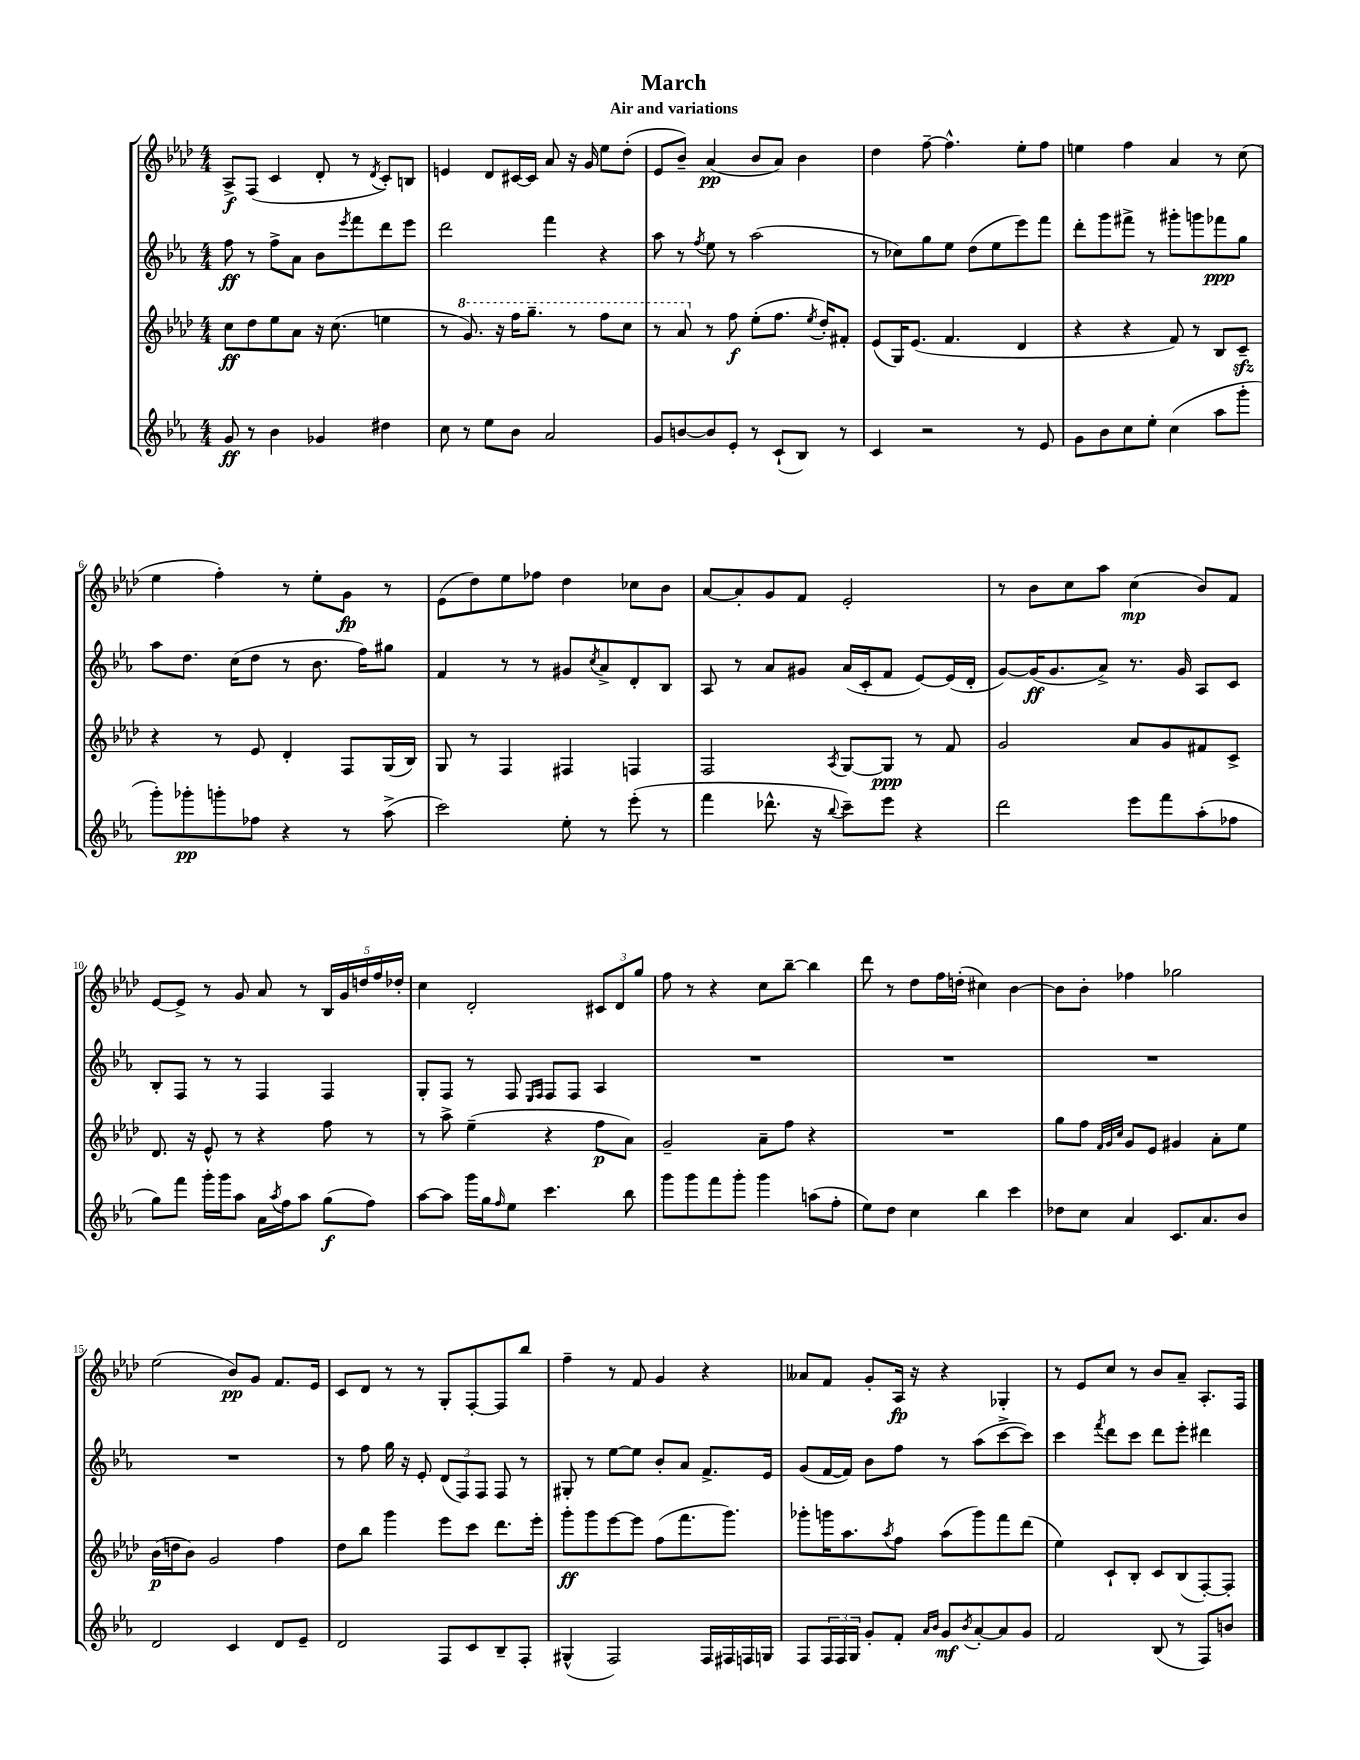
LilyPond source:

\header { title = "March" subtitle = "Air and variations" }
<<
\new StaffGroup <<
\new Staff = "s0" {
    \clef treble \key aes \major \numericTimeSignature \time 4/4
    aes8->\f f8( c'4 des'8-. r8 \acciaccatura { des'8 } c'8-.) b8 |
    e'4 des'8 cis'16~ cis'16 aes'8 r16 g'16 ees''8 des''8-.( |
    ees'8 bes'8--) aes'4\pp( bes'8 aes'8) bes'4 |
    des''4 f''8~-- f''4.-^ ees''8-. f''8 |
    e''4 f''4 aes'4 r8 c''8( |
    ees''4 f''4-.) r8 ees''8-. g'8\fp r8 |
    ees'8( des''8) ees''8 fes''8 des''4 ces''8 bes'8 |
    aes'8~ aes'8-. g'8 f'8 ees'2-. |
    r8 bes'8 c''8 aes''8 c''4\mp( bes'8) f'8 |
    ees'8~ ees'8-> r8 g'8 aes'8 r8 \tuplet 5/4 { bes16 g'16 d''16 f''16 des''16-. } |
    c''4 des'2-. \tuplet 3/2 { cis'8 des'8 g''8 } |
    f''8 r8 r4 c''8 bes''8~-- bes''4 |
    des'''8 r8 des''8 f''16 d''16-.( cis''4) bes'4~ |
    bes'8 bes'8-. fes''4 ges''2 |
    ees''2( bes'8\pp) g'8 f'8. ees'16 |
    c'8 des'8 r8 r8 g8-. f8~-. f8 bes''8 |
    f''4-- r8 f'8 g'4 r4 |
    aeses'8 f'8 g'8-. aes16\fp r16 r4 ges4-. |
    r8 ees'8 c''8 r8 bes'8 aes'8-- aes8.-. f16 \bar "|." |
}
\new Staff = "s1" {
    \clef treble \key ees \major \numericTimeSignature \time 4/4
    f''8\ff r8 f''8-> aes'8 bes'8 \acciaccatura { ees'''8 } f'''8 d'''8 ees'''8 |
    d'''2 f'''4 r4 |
    aes''8 r8 \acciaccatura { f''8 } ees''8 r8 aes''2( |
    r8 ces''8) g''8 ees''8 d''8( ees''8 ees'''8) f'''8 |
    d'''8-. g'''8 fis'''8-> r8 gis'''8-. g'''8 fes'''8\ppp g''8 |
    aes''8 d''8. c''16( d''8 r8 bes'8. f''16) gis''8 |
    f'4 r8 r8 gis'8 \acciaccatura { c''8 } aes'8-> d'8-. bes8 |
    aes8 r8 aes'8 gis'8 aes'16( c'16-. f'8 ees'8~) ees'16( d'16-. |
    g'8~) g'16\ff( g'8. aes'8->) r8. g'16 aes8 c'8 |
    bes8-. f8 r8 r8 f4 f4 |
    g8-. f8 r8 f8 \grace { ees16 f16 } f8 f8 aes4 |
    R1 |
    R1 |
    R1 |
    R1 |
    r8 f''8 g''16 r16 ees'8-. \tuplet 3/2 { d'8( f8) f8 } f8 r8 |
    gis8-. r8 ees''8~ ees''8 bes'8-. aes'8 f'8.-> ees'16 |
    g'8( f'16~ f'16) bes'8 f''8 r8 aes''8( c'''8~-> c'''8) |
    c'''4 \acciaccatura { f'''8 } d'''8 c'''8 d'''8 ees'''8-. dis'''4 \bar "|." |
}
\new Staff = "s2" {
    \clef treble \key aes \major \numericTimeSignature \time 4/4
    c''8\ff des''8 ees''8 aes'8 r16 c''8.( e''4 |
    r8 \ottava #1 g''8.) r16 f'''16 g'''8.-- r8 f'''8 c'''8 |
    r8 aes''8 \ottava #0 r8 f''8\f ees''8-.( f''8. \acciaccatura { ees''8 } des''16-.) fis'8-. |
    ees'8( g16) ees'8.( f'4. des'4 |
    r4 r4 f'8) r8 bes8 c'8--\sfz |
    r4 r8 ees'8 des'4-. f8 g16( bes16) |
    g8 r8 f4 fis4 f4 |
    f2 \acciaccatura { aes8 } g8~ g8\ppp r8 f'8 |
    g'2 aes'8 g'8 fis'8 c'8-> |
    des'8. r16 ees'8-^ r8 r4 f''8 r8 |
    r8 aes''8-> ees''4--( r4 f''8\p aes'8) |
    g'2-- aes'8-- f''8 r4 |
    R1 |
    g''8 f''8 \grace { f'32 g'32 c''32 } g'8 ees'8 gis'4 aes'8-. ees''8 |
    bes'16\p( d''16 bes'8) g'2 f''4 |
    des''8 bes''8 g'''4 ees'''8 c'''8 des'''8. ees'''16-. |
    g'''8-.\ff g'''8 ees'''8~ ees'''8 f''8( f'''8. g'''8.) |
    ges'''8-. g'''16 aes''8. \acciaccatura { aes''8 } f''8 aes''8( g'''8) f'''8 des'''8( |
    ees''4) c'8-! bes8-. c'8 bes8( f8~-.) f8-. \bar "|." |
}
\new Staff = "s3" {
    \clef treble \key ees \major \numericTimeSignature \time 4/4
    g'8\ff r8 bes'4 ges'4 dis''4 |
    c''8 r8 ees''8 bes'8 aes'2 |
    g'8 b'8~ b'8 ees'8-. r8 c'8-!( bes8) r8 |
    c'4 r2 r8 ees'8 |
    g'8 bes'8 c''8 ees''8-. c''4( aes''8 g'''8-. |
    g'''8-.) ges'''8-.\pp g'''8-. fes''8 r4 r8 aes''8->( |
    c'''2) ees''8-. r8 ees'''8-.( r8 |
    f'''4 des'''8.-^ r16 \appoggiatura { bes''8 } c'''8--) ees'''8 r4 |
    d'''2 ees'''8 f'''8 aes''8-.( fes''8 |
    g''8) f'''8 g'''16-. g'''16 aes''8 aes'16 \acciaccatura { aes''8 } f''16 aes''8 g''8\f( f''8) |
    aes''8~ aes''8 g'''16 g''16 \grace { f''16 } ees''8 c'''4. bes''8 |
    g'''8 g'''8 f'''8 g'''8-. g'''4 a''8( f''8-. |
    ees''8) d''8 c''4 bes''4 c'''4 |
    des''8 c''8 aes'4 c'8. aes'8. bes'8 |
    d'2 c'4 d'8 ees'8-- |
    d'2 f8 c'8 bes8-- f8-. |
    gis4-^( f2) f16 fis16 f16 g16 |
    f8 \tuplet 3/2 { f16 f16 g16 } g'8-. f'8-. \grace { aes'16 bes'16 } g'8\mf \acciaccatura { bes'8 } aes'8~-. aes'8 g'8 |
    f'2 bes8( r8 f8) b'8 \bar "|." |
}
>>
>>
